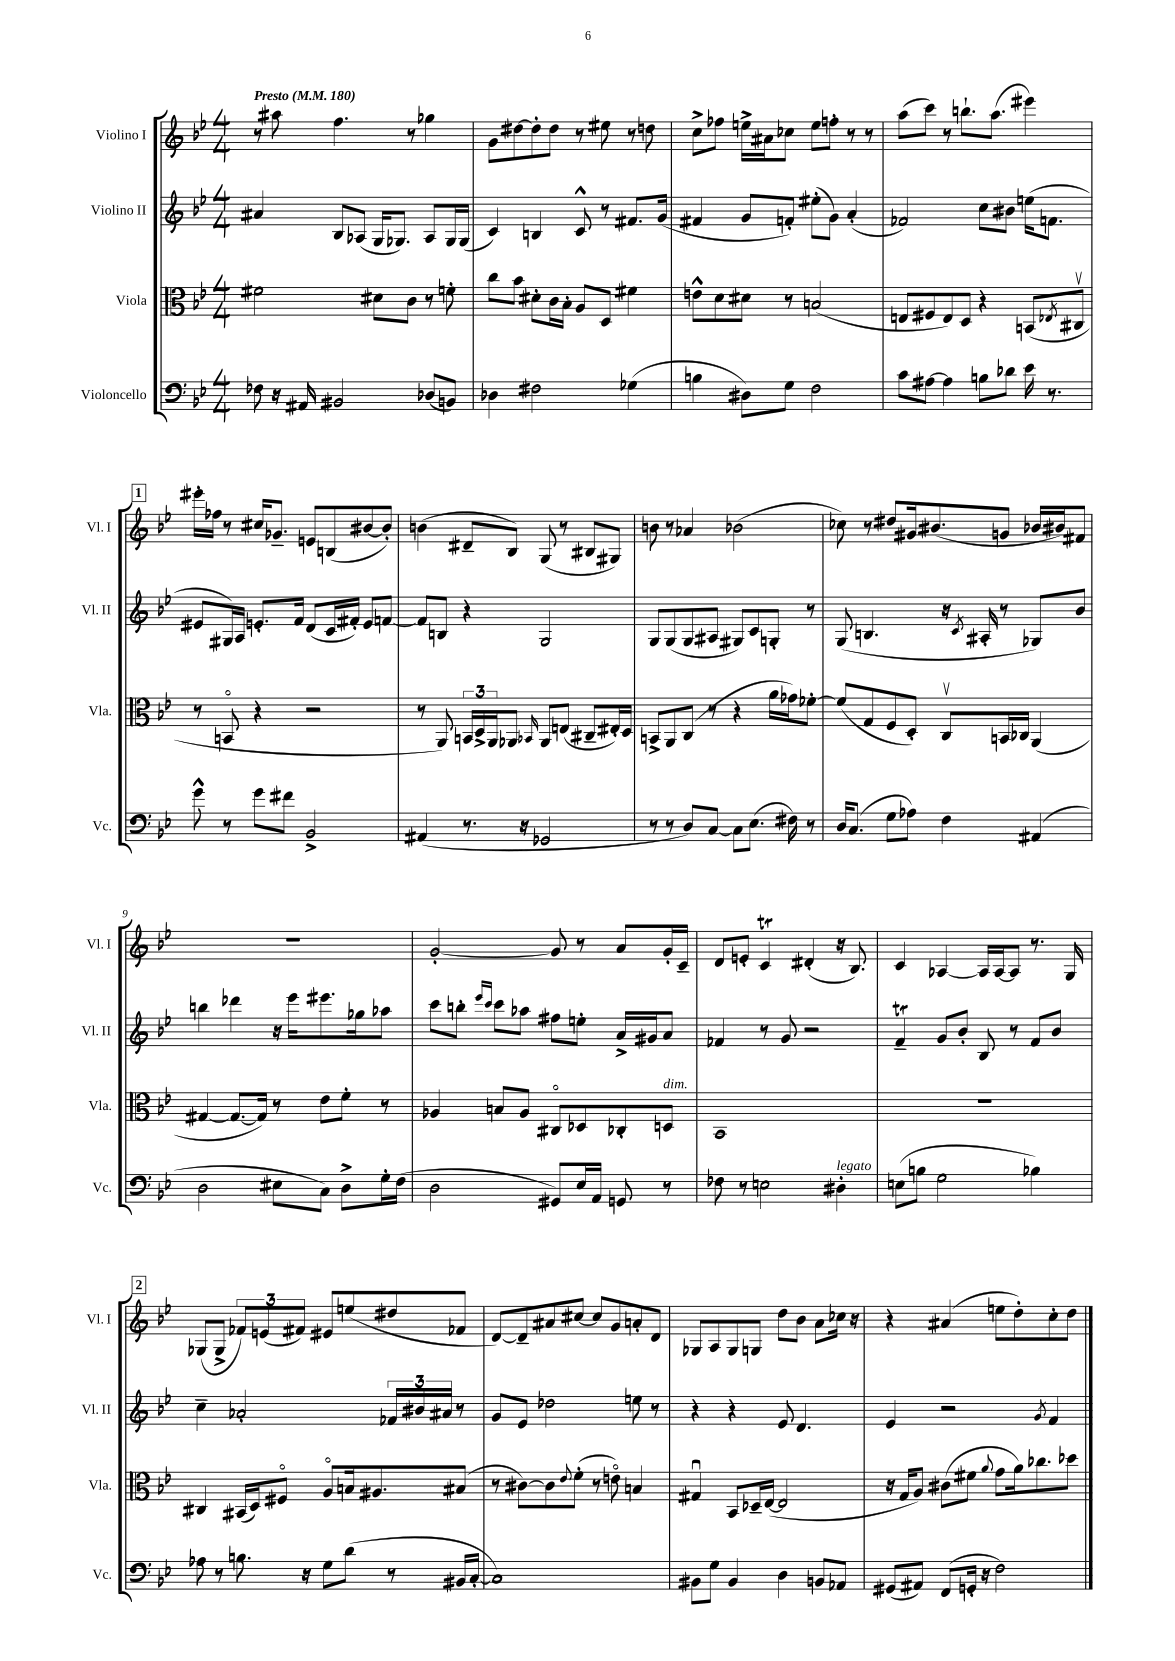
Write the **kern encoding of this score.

**kern	**kern	**kern	**kern
*part4	*part3	*part2	*part1
*staff4	*staff3	*staff2	*staff1
*I"Violoncello	*I"Viola	*I"Violino II	*I"Violino I
*I'Vc.	*I'Vla.	*I'Vl. II	*I'Vl. I
*clefF4	*clefC3	*clefG2	*clefG2
*k[b-e-]	*k[b-e-]	*k[b-e-]	*k[b-e-]
*M4/4	*M4/4	*M4/4	*M4/4
*MM180	*MM180	*MM180	*MM180
=1	=1	=1	=1
!	!	!	!LO:TX:a:B:t=Presto
8F-X\	2f#X\	4a#X/	8r
16r	.	.	8aa#X\
16AA#X/	.	.	.
2BB#X/	.	8B-/L	4.ff\
.	.	(8A-X/J	.
.	8d#X\L	16G/KL	.
.	.	8.G-X/J)	.
.	8c\J	.	8r
(8D-X/L	8r	8A-/L	4gg-X\
8BBn/J)	8fn'\	16G-/L	.
.	.	(16G-/JJ	.
=2	=2	=2	=2
4D-X\	8cc\L	4c/)	8g\L
.	8b-\J	.	[8dd#X\
2F#X\	8d#X'\L	4Bn/	8dd#'\]
.	16c\L	.	8dd#\J
.	16B-'\JJ	.	.
.	8A/L	8c^^/	8r
.	8D/J	8r	8ee#X\
(4G-X\	4f#X\	8.f#X/L	8r
.	.	.	8ddn\
.	.	(16g/Jk	.
=3	=3	=3	=3
4Bn\	8en^^\L	4f#X/	8cc^\L
.	8d\	.	8ff-X\J
8D#X\L)	8d#X\J	8g/L	16een^\LL
.	.	.	16a#X\J
8G\J	8r	8fn'/J)	8cc-X\J
2F\	(2Bn/	(8ee#X'\L	8ee\L
.	.	8g\J)	8ffn'\J
.	.	(4a'/	8r
.	.	.	8r
=4	=4	=4	=4
8c\L	8En/L	2f-X/)	(8aa\L
[8A#X\J	8F#X/	.	8ccc\J)
4A#\]	8E/)	.	8r
.	8D/J	.	8.bbn`\L
8Bn\L	4r	8cc\L	.
.	.	.	(8.aa\J
8d-X\J	.	8b#X\J	.
16e-\	(8BBn/L	(16een\KL	4eee#X\)
8.r	.	8.fn\J	.
.	8qE-X/	.	.
.	8C#Xv/J	.	.
!!LO:LB:g=z
!!LO:REH:place=s1:t=1
=5	=5	=5	=5
8g^^\	8r	8e#X/L	16eee#X'\LL
.	.	.	16ff-X\JJ
8r	8BBn/	16G#X/L)	8r
.	.	16A/JJ	.
8g\L	4r	8.en'/L	16cc#X/KL
.	.	.	8.g-X~/J
8f#X\J	.	.	.
.	.	16f/Jk	.
2BB-^/	2r	(8d/L	8en/L
.	.	16c/L	(8Bn/
.	.	16f#X'/JJ)	.
.	.	8e/L	[8b#X/
.	.	[8fn/J	8b#'/J])
=6	=6	=6	=6
(4AA#X/	8r	8f/L]	(4bn\
.	8AA/)	8Bn/J	.
8.r	24BBn/LL	4r	8d#X~/L
.	24D^/	.	.
.	24AA/J	.	.
.	8AA-X/J	.	8B-/J)
16r	.	.	.
.	16qqBB-X/	.	.
2GG-X/	8AA-/L	2G/	(8G/
.	(8En/J	.	8r
.	8C#X~/L	.	8B#X/L
.	16E#X'/L)	.	8G#X/J)
.	16D/JJ	.	.
=7	=7	=7	=7
8r	8BBn^/L	8G/L	8bn\
8r	8AA/	(8G/	8r
8D/L)	(8C/J	8G/	4a-X/
[8C/J	8r	8A#X/J	.
8C\L]	4r	8G#X/L)	(2b-X\
(8.E-\J	.	8c/	.
.	16a\LL	8Gn'/J	.
16F#X\)	16g-X\J)	.	.
8r	[8f-X'\J	8r	.
=8	=8	=8	=8
16D/KL	(8f-/L]	(8G/	8cc-X\)
(8.C/J	.	.	.
.	8G/	4.Bn/	8r
8G\L	8F/	.	8dd#X/L
8A-X\J)	8D'/J)	.	16g#X/k
.	.	.	(8.b#X/
4F\	8Cv/L	16r	.
.	.	8qc/	.
.	.	16A#X'/	.
.	16BBn/L	8r	8gn/J
.	16C-X/JJ	.	.
(4AA#X/	(4AA/	8G-X/L)	16b-X/LL
.	.	.	16b#X/J)
.	.	8b-/J	8f#X/J
!!LO:LB:g=z
=9	=9	=9	=9
2D\	[4G#X/	4bbn\	1r
.	8.G#/L_	4ddd-X\	.
.	16G#/Jk])	.	.
8E#X\L	8r	16r	.
.	.	16eee-\KL	.
8C\J)	8e-\L	8.eee#X\	.
8D^\L	8f'\J	.	.
.	.	16gg-X\k	.
16G'\L	8r	8aa-X\J	.
(16F\JJ	.	.	.
=10	=10	=10	=10
2D\	4A-X/	8ccc\L	[2g'/
.	.	8bbn'\J	.
.	.	16qqeee-/LL	.
.	.	16qqccc/JJ	.
.	8Bn/L	8ccc\L	.
.	8A-/J	8aa-X\J	.
8GG#X/L)	8C#X/L	8ff#X\L	8g/]
16E-/L	8D-X/	8een'\J	8r
16AA/JJ	.	.	.
8GGn/	8C-X'/	16a^/LL	8a/L
.	.	16g#X/J	.
!	!LO:TX:a:i:t=dim.	!	!
8r	8Dn/J	8a/J	16g'/L
.	.	.	16c~/JJ
=11	=11	=11	=11
8F-X\	1BB-	4f-X/	8d/L
8r	.	.	8en'/J
2En\	.	8r	4cT/
.	.	8g/	.
.	.	2r	(4d#X'/
!LO:TX:a:i:t=legato	!	!	!
4D#X'\	.	.	16r
.	.	.	8.B-/)
=12	=12	=12	=12
(8En\L	1r	4fT~/	4c/
8Bn\J	.	.	.
2G\	.	8g/L	[4A-X/
.	.	8b-'/J	.
.	.	8B-/	16A-/LL]
.	.	.	[16A-/J
.	.	8r	8A-/J]
4B-X\)	.	8f/L	8.r
.	.	8b-/J	.
.	.	.	16G/
!!LO:LB:g=z
!!LO:REH:place=s1:t=2
=13	=13	=13	=13
8A-X\	4C#X/	4cc~\	(8G-X/L
8r	.	.	8G-^/J
8.Bn\	(16BB#X/LL	2a-X'/	12f-X/L)
.	16D/J)	.	.
.	.	.	(12en/
.	8F#X/J	.	.
.	.	.	12f#X/J)
16r	.	.	.
8G\L	8A/L	.	8e#X/L
(8d\J	16Bn/k	.	(8een/
.	8.A#X/	.	.
8r	.	24f-X/LL	8dd#X/
.	.	24b#X/	.
.	.	24a#X/JJ	.
16BB#X/LL	(8B#X/J	8r	8f-X/J
[16C'/JJ	.	.	.
=14	=14	=14	=14
1C])	8r	8g/L	[8d/L)
.	[8c#X\L)	8e-/J	8d~/]
.	8c#\]	2dd-X\	8a#X/
.	8qqe-/	.	.
.	(8f'\J	.	[8cc#X/J
.	8r	.	8cc#/L]
.	8en\)	.	8g/
.	4Bn/	8een\	8an'/
.	.	8r	8d/J
=15	=15	=15	=15
8BB#X\L	4G#Xu/	4r	8G-X/L
8G\J	.	.	8A/
4BB#/	8BB-/L	4r	8G-/
.	16D-X~/L	.	8Gn/J
.	([16E-/JJ	.	.
4D\	2E-/]	8e-/	8dd\L
.	.	4.d/	8b-\J
8BBn/L	.	.	8a\L
8AA-X/J	.	.	16cc-X\Jk
.	.	.	16r
=16	=16	=16	=16
(8GG#X/L	16r	4e-/	4r
.	16G/KL	.	.
8AA#X/J)	8A/J)	.	.
(8FF/L	(8c#X\L	2r	(4a#X/
16GGn'/Jk	8f#X\J	.	.
16r	.	.	.
.	8qqa/	.	.
2F\)	8g\L	.	8een\L
.	16a\k)	.	8dd'\)
.	8.cc-X\	.	.
.	.	8qg/	.
.	.	4f/	8cc'\
.	8dd-X\J	.	8dd\J
==	==	==	==
*-	*-	*-	*-
